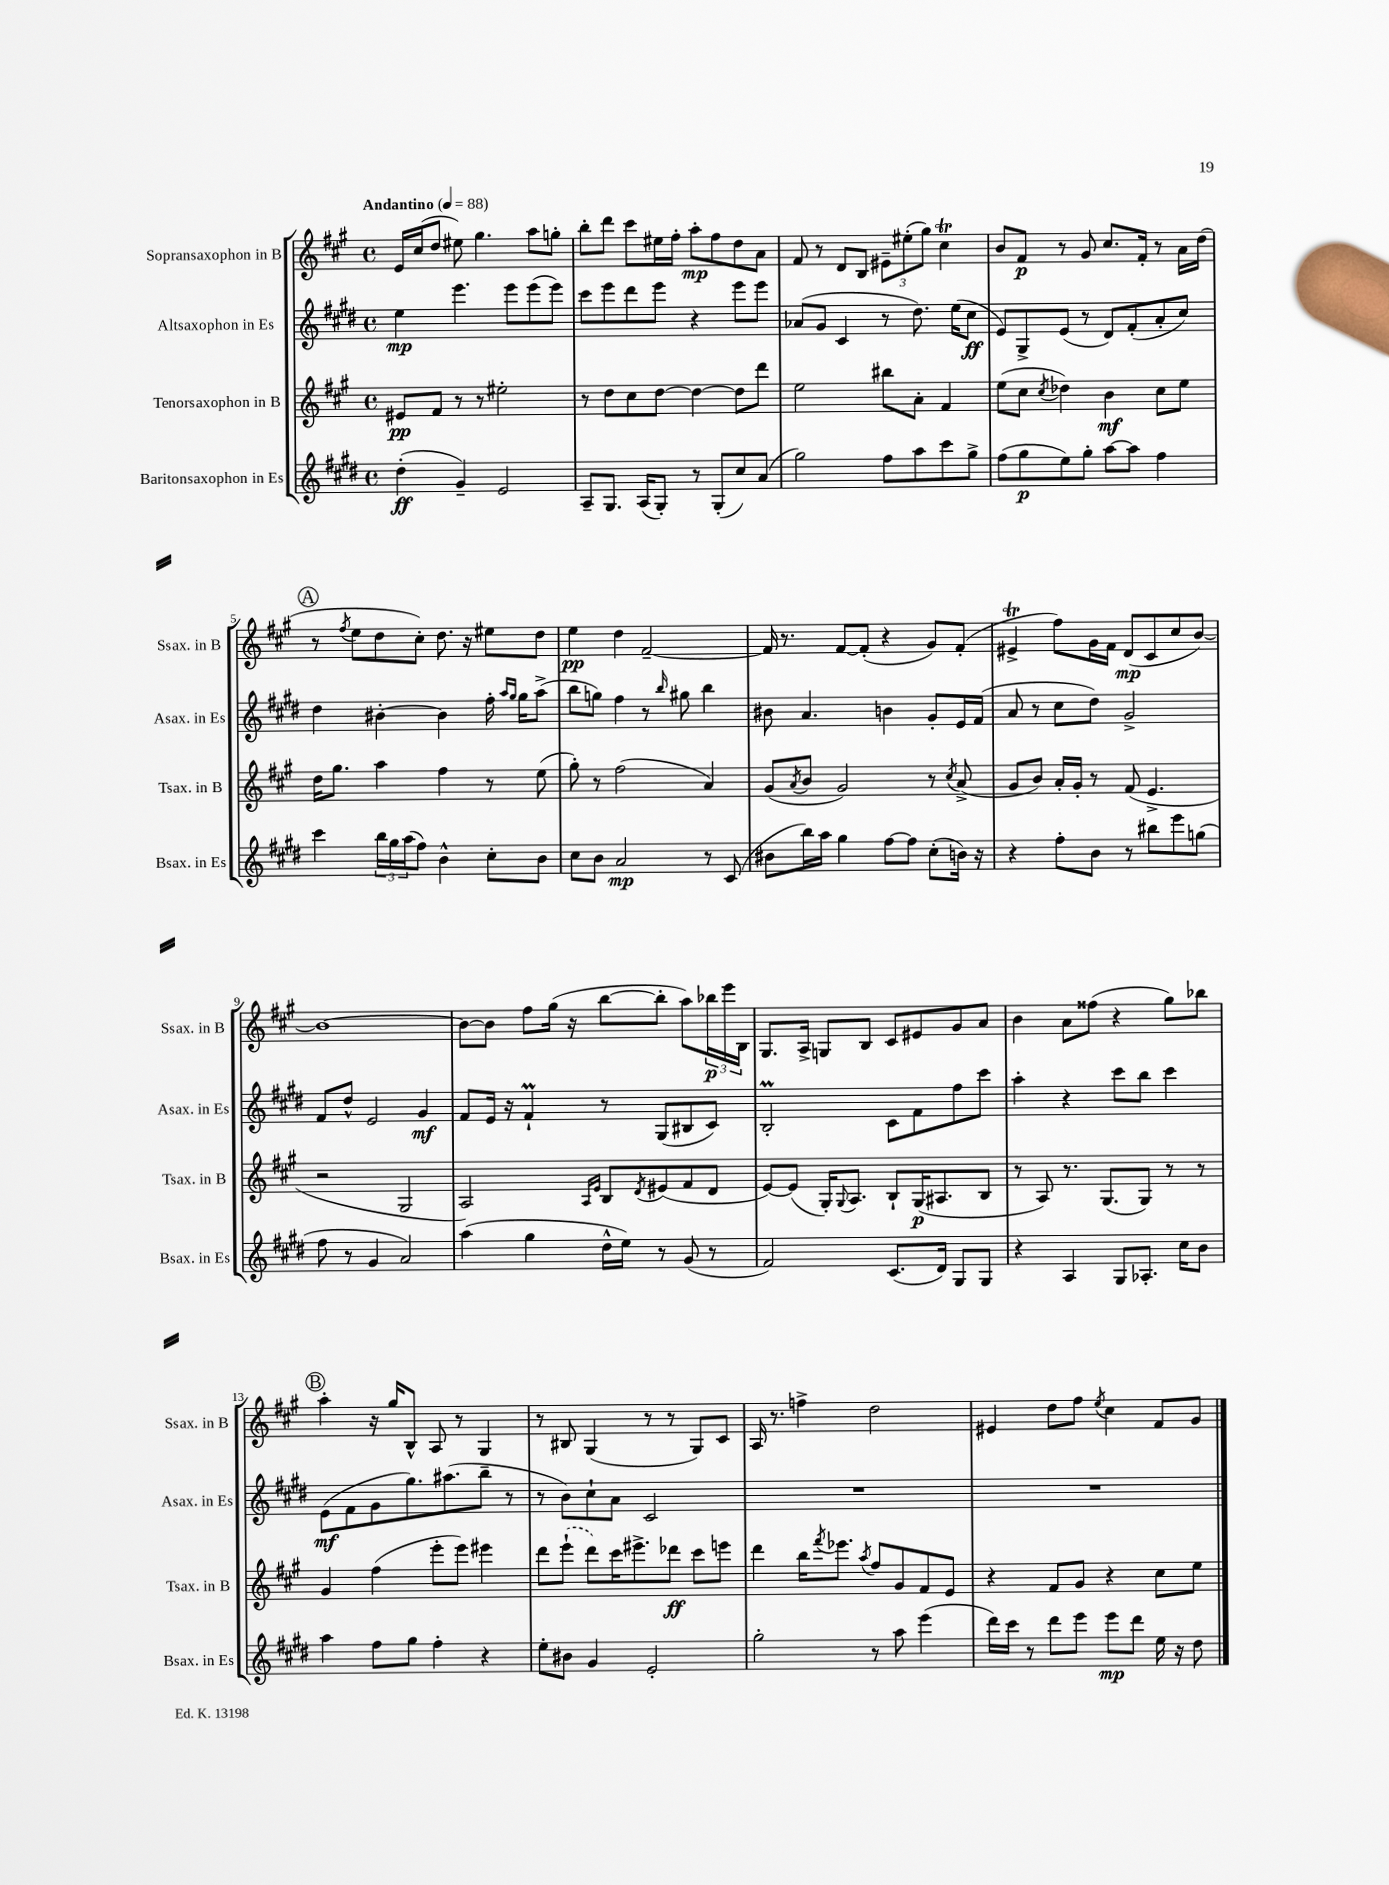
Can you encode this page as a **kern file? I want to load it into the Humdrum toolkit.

**kern	**kern	**kern	**kern
*staff4	*staff3	*staff2	*staff1
*clefG2	*clefG2	*clefG2	*clefG2
*k[f#c#g#d#]	*k[f#c#g#]	*k[f#c#g#d#]	*k[f#c#g#]
*M4/4	*M4/4	*M4/4	*M4/4
*met(c)	*met(c)	*met(c)	*met(c)
*MM88	*MM88	*MM88	*MM88
(4dd#'	8e#	4ee	16e
.	.	.	(16cc#
.	8f#	.	8dd
4g#~)	8r	4.eee	8ee#)
.	8r	.	4.gg#
2e	2ee#'	.	.
.	.	8eee	.
.	.	(8eee	8aa
.	.	8eee)	8gg'
=	=	=	=
8A~	8r	8ccc#	8bb'
8.G#	8dd	8eee	8ddd
.	8cc#	8ddd#	8ccc#
(16A	.	.	.
8G#')	[8dd	8eee	16ee#
.	.	.	16ff#'
8r	4dd_	4r	8aa'
(8G#'	.	.	8ff#
8cc#)	8dd]	8eee	8dd
(8a	8ddd	8eee	8a
=	=	=	=
2gg#)	2ee	(8a-	8f#
.	.	8g#	8r
.	.	4c#	8d
.	.	.	8B
8ff#	8bb#	8r	12e#~
.	.	.	(12ee#'
8aa	8a'	8.dd#)	.
.	.	.	12gg#)
8ccc#	4f#	.	4cc#
.	.	(16ee	.
8gg#^	.	8cc#	.
=	=	=	=
(8ff#	(8ee	8e)	8b
8gg#	8cc#	8G#^	8f#
.	8qcc#	.	.
8ee)	4dd-)	(8e	8r
8gg#'	.	8r	8g#
[8aa	4b	8d#)	8.cc#
8aa]	.	(8f#'	.
.	.	.	16f#'
4ff#	8cc#	8a'	8r
.	8ee	8cc#)	16a
.	.	.	(16dd
=	=	=	=
4ccc#	16dd	4dd#	8r
.	8.gg#	.	.
.	.	.	8qff#
.	.	.	8ee
24bb	4aa	[4b#'	8dd
24gg#	.	.	.
(24aa	.	.	.
8ff#)	.	.	8cc#')
4b^^	4ff#	4b#]	8.dd
.	.	.	16r
8cc#'	8r	16ff#'	8ee#
.	.	16qqaa	.
.	.	16qqgg#	.
.	.	16gg#	.
8b	(8ee	(8aa^	8dd
=	=	=	=
8cc#	8gg#')	8bb	4ee
8b	8r	8gg)	.
2a	(2ff#	4ff#	4dd
.	.	8r	[2f#~
.	.	16qqbb	.
.	.	8gg#	.
8r	4a)	4bb	.
(8c#	.	.	.
=	=	=	=
8b#	(8g#	8b#	16f#]
.	.	.	8.r
.	8qa	.	.
16bb)	8b	4.a	.
16aa	.	.	.
4gg#	2g#)	.	[8f#
.	.	.	(8f#']
[8ff#	.	4b	4r
8ff#]	.	.	.
(8cc#'	8r	8g#'	8g#)
.	8qcc#	.	.
16b)	(8a^	16e	(8f#'
16r	.	(16f#	.
=	=	=	=
4r	8g#	8a	4e#^
.	8b)	8r	.
8ff#'	16a'	8cc#	8ff#)
.	16g#'	.	.
8b	8r	8dd#)	16g#
.	.	.	16f#
8r	(8f#	2g#^	(8d
8bb#	4.e^	.	8c#
8eee	.	.	8cc#
(8gg	.	.	[8b)
=	=	=	=
8ff#	2r	8f#	1b_
8r	.	8dd#^^	.
4g#	.	2e	.
2a)	2G#	.	.
.	.	4g#	.
=	=	=	=
(4aa	2A)	8f#	8b_
.	.	16e	8b]
.	.	16r	.
4gg#	.	4f#`	8ff#
.	.	.	(16gg#
.	.	.	16r
.	16qqA	.	.
.	16qqe	.	.
16dd#^^	8B	8r	[8bb
16ee)	.	.	.
.	8qd	.	.
8r	(8e#	(8G#	8bb']
(8g#	8f#	8B#	8aa)
8r	8d	8c#)	24bb-
.	.	.	24eee
.	.	.	24B
=	=	=	=
2f#)	[8e)	2B'	8.G#
.	(8e]	.	.
.	.	.	16A^
.	16G#')	.	8G
.	8qqG#	.	.
.	8.A	.	.
.	.	.	8B
(8.c#	8B`	8c#	8c#
.	(16G#	8f#	8e#
16d#)	8.A#	.	.
8G#	.	8ff#	8g#
8G#	8B	8ccc#	8a
=	=	=	=
4r	8r	4aa'	4b
.	8A)	.	.
4A	8.r	4r	8a
.	.	.	(8ff##
.	(8.G#	.	.
8G#	.	8ccc#	4r
8.A-'	8G#)	8bb	.
.	8r	4ccc#	8gg#)
16cc#	.	.	.
8b	8r	.	8bb-
=	=	=	=
4aa	4g#	(8e	4aa'
.	.	8f#	.
8ff#	(4ff#	8g#	16r
.	.	.	16gg#
8gg#	.	8.gg#)	8B^^
4ff#'	8eee'	.	8A
.	.	(8.aa#	.
.	8eee)	.	8r
4r	4eee#	8bb~	4G#
.	.	8r	.
=	=	=	=
8ee'	8ddd	8r	8r
8b#	(8eee`	8b)	8B#
4g#	8ddd)	8cc#`	(4G#
.	16ccc#	8a	.
.	8.eee#^	.	.
2e'	.	2c#	8r
.	8ddd-	.	8r
.	8ccc#	.	8G#)
.	8eee	.	8c#
=	=	=	=
2gg#'	4ddd	1r	16A
.	.	.	8.r
.	16bb	.	4ff^
.	8qfff#	.	.
.	8.eee-	.	.
.	8qaa	.	.
8r	8ff#	.	2dd
8aa	8g#	.	.
(4eee	8f#	.	.
.	8e	.	.
=	=	=	=
16ddd#)	4r	1r	4e#
16ccc#	.	.	.
8r	.	.	.
8ddd#	8f#	.	8dd
8eee	8g#	.	8ff#
.	.	.	8qee
8eee	4r	.	4cc#
8ddd#	.	.	.
16ee	8cc#	.	8f#
16r	.	.	.
8dd#	8ee	.	8g#
==	==	==	==
*-	*-	*-	*-
